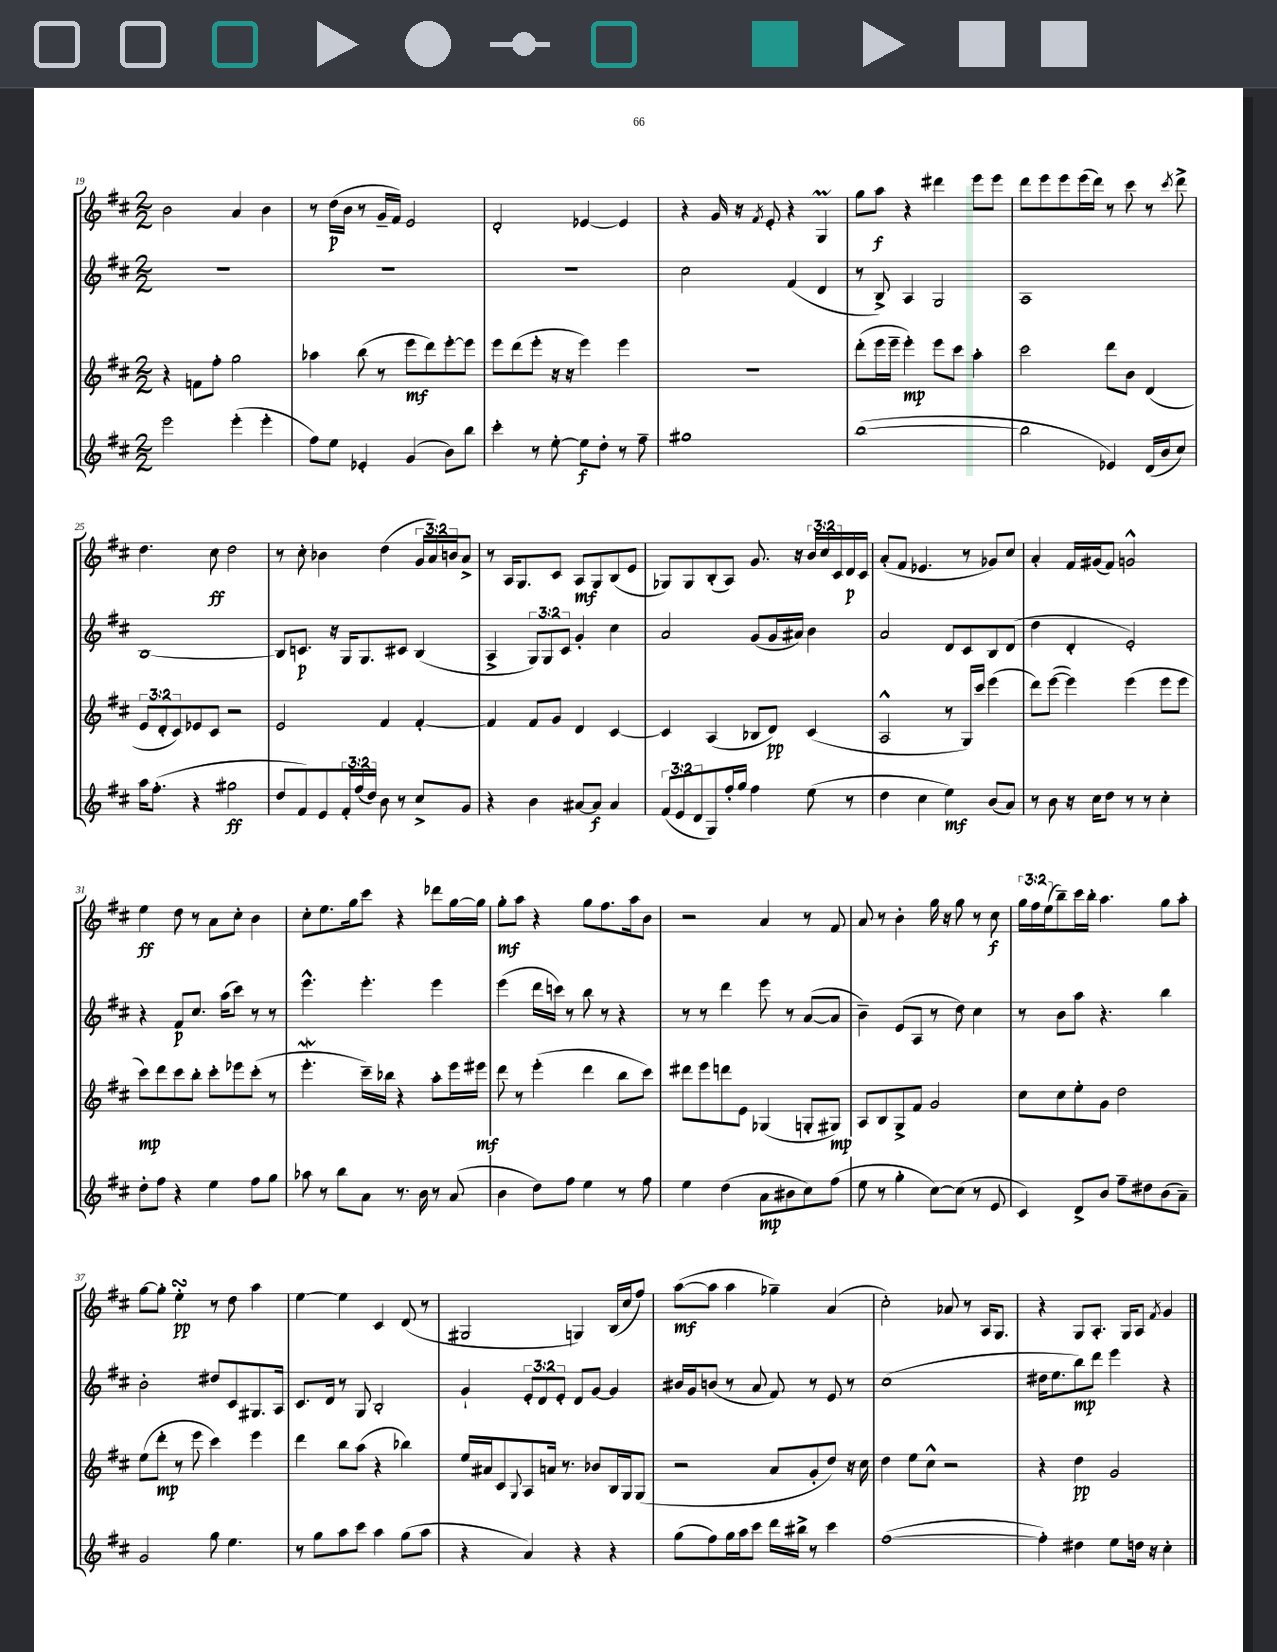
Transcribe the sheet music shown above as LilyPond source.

<<
\new StaffGroup <<
\new Staff = "s0" {
    \clef treble \key d \major \numericTimeSignature \time 2/2 \override Staff.TupletNumber.text = #tuplet-number::calc-fraction-text
    b'2 a'4 b'4 |
    r8 d''16\p( b'16 r8 g'16-- fis'16) e'2 |
    d'2-. ees'4~ ees'4 |
    r4 g'16 r16 \acciaccatura { fis'8 } e'8-. r4 g4\prall |
    g''8 a''8\f r4 dis'''4 e'''8 e'''8 |
    d'''8 e'''8 e'''8 e'''16( d'''16) r8 cis'''8 r8 \acciaccatura { cis'''8 } d'''8-> |
    d''4. cis''8\ff d''2 |
    r8 cis''8-. bes'4 d''4( \tuplet 3/2 { g'16 a'16) b'16 } a'8-> |
    r8 a16 g8. cis'8 a8\mf g8 b8( e'8 |
    ges8) ges8 b8-.( a8) g'8. r16 \tuplet 3/2 { b'16 cis''16 cis'16 } d'16\p cis'16 |
    a'8-.( fis'8 ees'4. r8 ges'8) cis''8 |
    a'4-. fis'16 gis'16( fis'8) g'2-^ |
    e''4\ff d''8 r8 a'8 cis''8-. b'4 |
    cis''8-. e''8. g''16 cis'''8 r4 des'''8 g''16~ g''16 |
    g''8-.\mf a''8 r4 g''8 fis''8. a''16 b'8 |
    r2 a'4 r8 fis'8 |
    a'8 r8 b'4-. g''16 r16 g''8 r8 cis''8\f |
    \tuplet 3/2 { g''16 fis''16 e''16( } b''8--) cis'''16 b''16-. a''4. g''8 a''8-. |
    g''8~ g''8-. e''4-.\turn\pp r8 d''8 a''4 |
    e''4~ e''4 cis'4 d'8( r8 |
    gis2 g4) b16( cis''16 fis''8) |
    a''8~\mf( a''8 a''4 ges''4--) a'4( |
    cis''2-.) aes'8 r8 a16 g8. |
    r4 g8 a8.-. g16 a8 \acciaccatura { fis'8 } g'4 \bar "|." |
}
\new Staff = "s1" {
    \clef treble \key d \major \numericTimeSignature \time 2/2 \override Staff.TupletNumber.text = #tuplet-number::calc-fraction-text
    R1 |
    R1 |
    R1 |
    cis''2 fis'4( d'4 |
    r8 b8->) a4 g2 |
    a1 |
    b1~ |
    b8 c'8.\p r16 g16 g8. cis'8 b4( |
    a4-> \tuplet 3/2 { g8) g8 cis'8 } g'4-. cis''4 |
    a'2 g'8( g'16 ais'16) b'4 |
    a'2 d'8 cis'8 b8 d'8( |
    d''4 d'4-. e'2-.) |
    r4 fis'8\p cis''8. a''16( cis'''8) r8 r8 |
    e'''4.-^ e'''4.-. e'''4 |
    e'''4( d'''16 c'''16) r8 b''8 r8 r4 |
    r8 r8 d'''4 e'''8 r8 a'8~( a'8 |
    b'4--) e'8( a8 r8 d''8) cis''4 |
    r8 b'8 a''8 r4. b''4 |
    b'2-. dis''8 cis'8 gis8. a16 |
    cis'8. d'16 r8 g8 b2-. |
    g'4-! \tuplet 3/2 { e'8-. d'8 e'8-. } d'8 g'8~ g'4 |
    bis'16 g'16 b'8( r8 a'8 fis'8) r8 e'8 r8 |
    cis''1( |
    dis''16 e''8. b''8\mp) d'''8 e'''4 r4 \bar "|." |
}
\new Staff = "s2" {
    \clef treble \key d \major \numericTimeSignature \time 2/2 \override Staff.TupletNumber.text = #tuplet-number::calc-fraction-text
    r4 f'8 fis''8-. g''2 |
    aes''4 b''8( r8 e'''8\mf d'''8) e'''8~-. e'''8 |
    e'''8 d'''8( e'''8-. r16 r16 e'''4) e'''4 |
    r1 |
    d'''8-.( e'''16 e'''16-- e'''4-.\mp) e'''8 cis'''8 a''4-. |
    cis'''2 d'''8 b'8 d'4( |
    \tuplet 3/2 { e'8 d'8-. cis'8) } ees'8 cis'8 r2 |
    e'2 fis'4 fis'4~-. |
    fis'4 fis'8 g'8 d'4 cis'4~ |
    cis'4 a4( bes8 d'8\pp) cis'4( |
    a2-^ r8 g16) cis'''16 e'''4( |
    d'''8) e'''8~( e'''4) e'''4( e'''8 e'''8 |
    cis'''8\mp) d'''8 cis'''8 b''8-. cis'''8-. ees'''8 cis'''8-.( r8 |
    e'''4.-.\mordent cis'''16--) bes''16 r4 a''8-. e'''16 eis'''16\mf |
    d'''8 r8 e'''4-.( d'''4 b''8 cis'''8) |
    dis'''8 e'''8 d'''8 e'8 ges4( g8-. gis8\mp) |
    a8 b8 g8-> fis'8 g'2 |
    cis''8 cis''8 e''8-. g'8 d''2 |
    e''8( d'''8-.\mp r8 e'''8 cis'''4) e'''4 |
    d'''4 b''8 a''8( r4 bes''4) |
    e''16 ais'16 cis'8 \appoggiatura { g8 } a8 a'16 r8. bes'8 b16 g16 g8( |
    r2 a'8 g'8-. d''8) r16 cis''16 |
    d''4 e''8 cis''8-^ r2 |
    r4 d''4\pp g'2 \bar "|." |
}
\new Staff = "s3" {
    \clef treble \key d \major \numericTimeSignature \time 2/2 \override Staff.TupletNumber.text = #tuplet-number::calc-fraction-text
    e'''2 e'''4-.( e'''4-. |
    fis''8) e''8 ees'4-. g'4( b'8) b''8 |
    cis'''4-. r8 e''8~-. e''8\f d''8-. r8 fis''8-- |
    gis''1 |
    b''1~( |
    b''2 ees'4) d'16( b'16 cis''8) |
    a''16 fis''8.-.( r4 gis''2\ff |
    d''8 fis'8) e'8 \tuplet 3/2 { fis'16-. fis''16( d''16) } b'8 r8 cis''8-> g'8 |
    r4 b'4 ais'8~ ais'8\f ais'4 |
    \tuplet 3/2 { fis'8( e'8 d'8 } g8) fis''16-. g''16 fis''4 e''8( r8 |
    d''4 cis''4 e''4\mf) b'8( a'8) |
    r8 b'8 r16 cis''16 d''8 r8 r8 cis''4-. |
    d''8-. fis''8 r4 e''4 fis''8 g''8 |
    aes''8 r8 b''8 a'8 r8. b'16 r8 a'8( |
    b'4 d''8) fis''8 e''4 r8 fis''8 |
    e''4 d''4( a'8\mp bis'8 cis''8) fis''8( |
    e''8 r8 g''4-. cis''8~) cis''8( r8 e'8 |
    cis'4) d'8-> b'8 fis''8-- dis''8 b'8( a'8--) |
    g'2 g''8 e''4. |
    r8 g''8 a''8 cis'''8 a''4 g''8( a''8 |
    r4 a'4) r4 r4 |
    g''8( fis''8) g''16 a''16 cis'''8 d'''16 bis''16-> r8 cis'''4 |
    fis''1~( |
    fis''4-.) dis''4 e''8 d''16 r16 cis''4-. \bar "|." |
}
>>
>>
\layout { \context { \Score currentBarNumber = #19 } }
